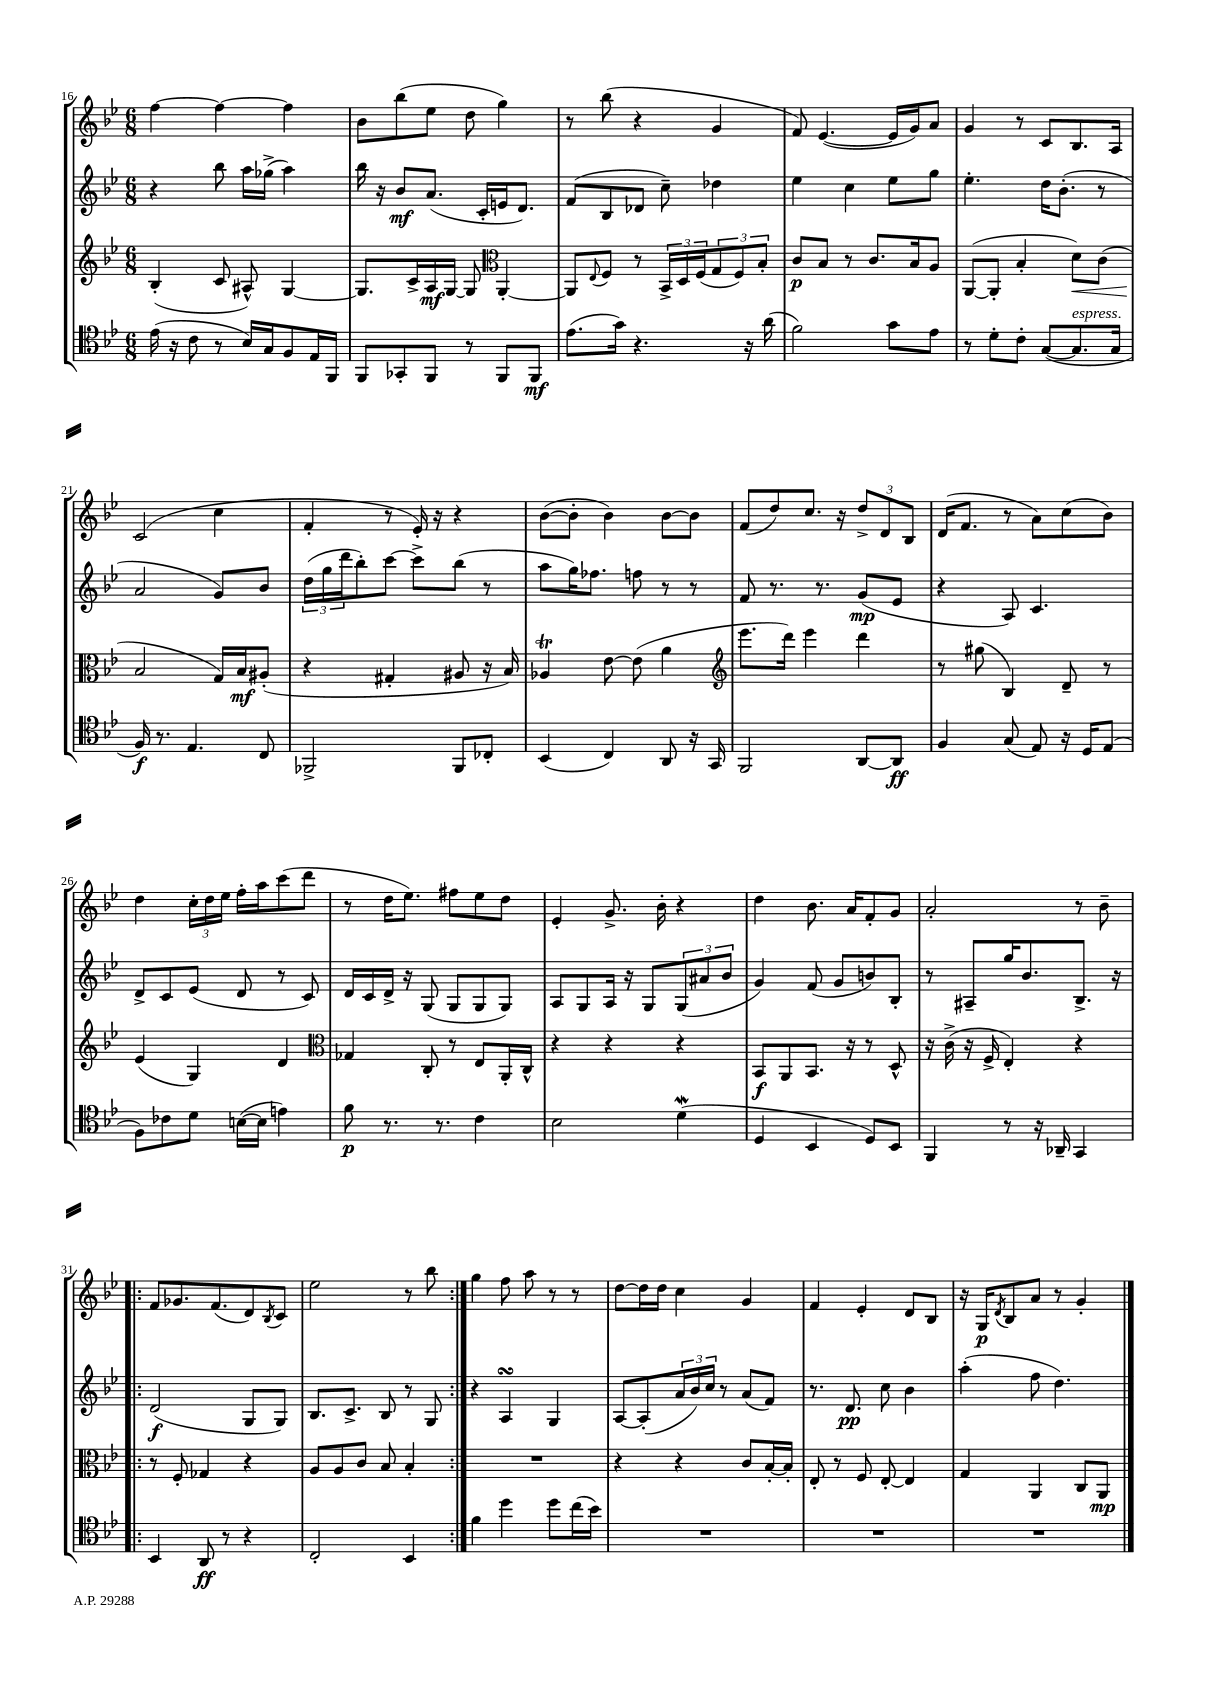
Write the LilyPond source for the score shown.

<<
\new StaffGroup <<
\new Staff = "s0" {
    \clef treble \key bes \major \numericTimeSignature \time 6/8
    f''4~ f''4~ f''4 |
    bes'8 bes''8( ees''8 d''8 g''4) |
    r8 bes''8( r4 g'4 |
    f'8) ees'4.~( ees'16 g'16) a'8 |
    g'4 r8 c'8 bes8. a16 |
    c'2( c''4 |
    f'4-. r8 ees'16-.) r16 r4 |
    bes'8~( bes'8-. bes'4) bes'8~ bes'8 |
    f'8( d''8) c''8. r16 \tuplet 3/2 { d''8-> d'8 bes8 } |
    d'16( f'8. r8 a'8) c''8( bes'8) |
    d''4 \tuplet 3/2 { c''16-. d''16 ees''16 } f''16-. a''16 c'''8( d'''8 |
    r8 d''16 ees''8.) fis''8 ees''8 d''8 |
    ees'4-. g'8.-> bes'16-. r4 |
    d''4 bes'8. a'16 f'8-. g'8 |
    a'2-. r8 bes'8-- |
    \repeat volta 2 { f'8 ges'8. f'8.( d'8) \acciaccatura { bes8 } c'8 |
    ees''2 r8 bes''8 | }
    g''4 f''8 a''8 r8 r8 |
    d''8~ d''16 d''16 c''4 g'4 |
    f'4 ees'4-. d'8 bes8 |
    r16 g16\p \acciaccatura { d'8 } bes8 a'8 r8 g'4-. \bar "|." |
}
\new Staff = "s1" {
    \clef treble \key bes \major \numericTimeSignature \time 6/8
    r4 bes''8 a''16 ges''16->( a''4) |
    bes''16 r16 bes'8\mf a'8.( c'16-. e'16 d'8.) |
    f'8( bes8 des'8 c''8--) des''4 |
    ees''4 c''4 ees''8 g''8 |
    ees''4.-. d''16 bes'8.-.( r8 |
    a'2 g'8) bes'8 |
    \tuplet 3/2 { d''16( g''16 d'''16 } bes''8-.) c'''8~ c'''8-> bes''8( r8 |
    a''8 g''16) fes''8. f''8 r8 r8 |
    f'8 r8. r8. g'8\mp( ees'8 |
    r4 a8) c'4. |
    d'8-> c'8 ees'8( d'8 r8 c'8) |
    d'16 c'16 d'16-> r16 g8( g8 g8 g8) |
    a8 g8 a16 r16 g8 \tuplet 3/2 { g8( ais'8 bes'8 } |
    g'4) f'8( g'8 b'8) bes8-. |
    r8 ais8-- g''16 bes'8. bes8.-> r16 |
    \repeat volta 2 { d'2\f( g8 g8) |
    bes8. c'8.-> bes8 r8 g8 | }
    r4 a4\turn g4 |
    a8~ a8-.( \tuplet 3/2 { a'16 bes'16) c''16 } r8 a'8( f'8) |
    r8. d'8.\pp c''8 bes'4 |
    a''4-.( f''8 d''4.) \bar "|." |
}
\new Staff = "s2" {
    \clef treble \key bes \major \numericTimeSignature \time 6/8
    bes4-.( c'8 ais8-^) g4~ |
    g8. c'16-> a16\mf g16~ g8 \clef alto a,4~-. |
    a,8 \appoggiatura { ees8 } f8 r8 \tuplet 3/2 { bes,16-> d16 f16( } \tuplet 3/2 { g8 f8) bes8-. } |
    c'8\p bes8 r8 c'8. bes16 a8 |
    a,8~( a,8-. bes4-. d'8\<) c'8( |
    bes2\! g16) bes16\mf ais8-.( |
    r4 gis4-. ais8 r16 bes16) |
    aes4\trill ees'8~ ees'8( a'4 |
    \clef treble ees'''8. d'''16) ees'''4 d'''4 |
    r8 gis''8( bes4) d'8-- r8 |
    ees'4( g4) d'4 |
    \clef alto ges4 c8-. r8 ees8 a,16-. c16-^ |
    r4 r4 r4 |
    bes,8\f a,8 bes,8. r16 r8 d8-^ |
    r16 c'16->( r16 f16-> ees4-.) r4 |
    \repeat volta 2 { r8 f8-. ges4 r4 |
    a8 a8 c'8 bes8 bes4-. | }
    R2. |
    r4 r4 c'8 bes16~-. bes16-. |
    ees8-. r8 f8 ees8~-. ees4 |
    g4 a,4 c8 a,8\mp \bar "|." |
}
\new Staff = "s3" {
    \clef tenor \key bes \major \numericTimeSignature \time 6/8
    ees'16( r16 c'8 r8 bes16) g16 f8 ees16 f,16 |
    f,8 ges,8-. f,8 r8 f,8 f,8\mf |
    ees'8.( g'16) r4. r16 a'16( |
    f'2) g'8 ees'8 |
    r8 d'8-. c'8-. g8~( g8.^\markup { \italic "espress." } g16 |
    f16\f) r8. ees4. c8 |
    fes,2-> fes,8 ces8-. |
    bes,4( c4) a,8 r16 g,16 |
    f,2 a,8~ a,8\ff |
    f4 g8( ees8) r16 d16 ees8( |
    f8) ces'8 d'8 b16~( b16 e'4) |
    f'8\p r8. r8. c'4 |
    bes2 d'4\mordent( |
    d4 bes,4 d8) bes,8 |
    f,4 r8 r16 aes,16-- g,4 |
    \repeat volta 2 { bes,4 a,8\ff r8 r4 |
    c2-. bes,4 | }
    f'4 d''4 d''8 c''16( bes'16) |
    R2. |
    R2. |
    R2. \bar "|." |
}
>>
>>
\layout { \context { \Score currentBarNumber = #16 } }
